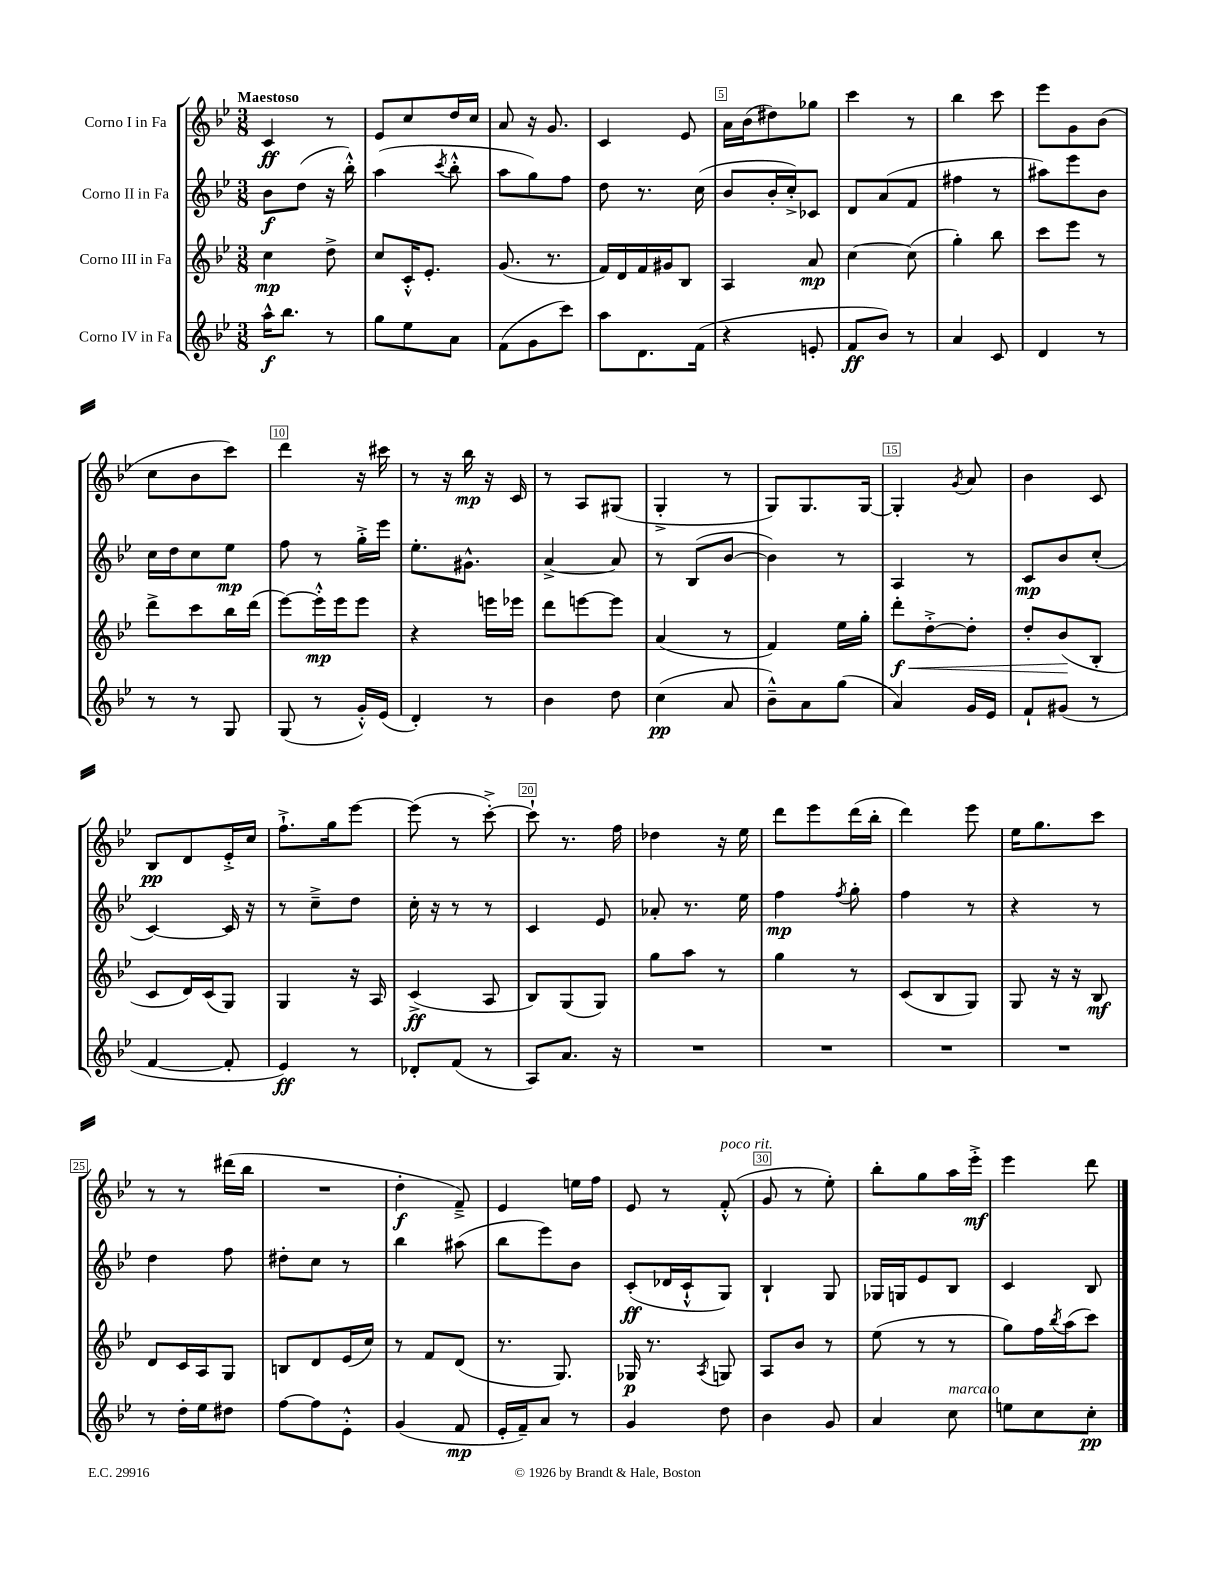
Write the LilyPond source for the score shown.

<<
\new StaffGroup <<
\new Staff = "s0" \with { instrumentName = "Corno I in Fa" } {
    \clef treble \key bes \major \numericTimeSignature \time 3/8 \tempo "Maestoso"
    c'4\ff r8 |
    ees'8 c''8 d''16 c''16 |
    a'8 r16 g'8. |
    c'4 ees'8 |
    a'16 bes'16( dis''8) ges''8 |
    c'''4 r8 |
    bes''4 c'''8 |
    ees'''8 g'8 bes'8( |
    c''8 bes'8 c'''8) |
    d'''4 r16 cis'''16 |
    r8 r16 bes''16\mp r16 c'16 |
    r8 a8 gis8( |
    g4-.-> r8 |
    g8) g8. g16~ |
    g4-. \acciaccatura { g'8 } a'8 |
    bes'4 c'8 |
    bes8\pp d'8 ees'16-.-> c''16 |
    f''8.-!-> g''16 ees'''8~ |
    ees'''8( r8 c'''8~-.->) |
    c'''8-! r8. f''16 |
    des''4 r16 ees''16 |
    d'''8 ees'''8 d'''16( bes''16-. |
    d'''4) ees'''8 |
    ees''16 g''8. c'''8 |
    r8 r8 dis'''16( bes''16 |
    R4. |
    d''4-.\f f'8--->) |
    ees'4 e''16 f''16 |
    ees'8 r8 f'8-.-^^\markup { \italic "poco rit." }( |
    g'8 r8 ees''8-.) |
    bes''8-. g''8 a''16 ees'''16-.->\mf |
    ees'''4 d'''8 \bar "|." |
}
\new Staff = "s1" \with { instrumentName = "Corno II in Fa" } {
    \clef treble \key bes \major \numericTimeSignature \time 3/8
    bes'8\f d''8( r16 bes''16-.-^) |
    a''4( \acciaccatura { c'''8 } bes''8-.-^ |
    a''8 g''8) f''8 |
    d''8 r8. c''16( |
    bes'8 bes'16-. c''16-.->) ces'8 |
    d'8 a'8( f'8 |
    fis''4 r8 |
    ais''8) ees'''8 bes'8 |
    c''16 d''16 c''8 ees''8\mp |
    f''8 r8 g''16-.-> ees'''16 |
    ees''8.-. gis'8.-^ |
    a'4~-> a'8 |
    r8 bes8( bes'8~ |
    bes'4) r8 |
    a4 r8 |
    c'8\mp bes'8 c''8-.( |
    c'4~) c'16 r16 |
    r8 c''8---> d''8 |
    c''16-. r16 r8 r8 |
    c'4 ees'8 |
    aes'8-. r8. ees''16 |
    f''4\mp \acciaccatura { f''8 } g''8-. |
    f''4 r8 |
    r4 r8 |
    d''4 f''8 |
    dis''8-. c''8 r8 |
    bes''4 ais''8( |
    bes''8 ees'''8) bes'8 |
    c'8-.\ff( des'16 c'16-!-^ g8) |
    bes4-! g8 |
    ges16 g16 ees'8 bes8 |
    c'4 bes8 \bar "|." |
}
\new Staff = "s2" \with { instrumentName = "Corno III in Fa" } {
    \clef treble \key bes \major \numericTimeSignature \time 3/8
    c''4\mp d''8-> |
    c''8 c'16-.-^ ees'8.-. |
    g'8.( r8. |
    f'16) d'16 f'16 gis'16 bes8 |
    a4 a'8\mp |
    c''4~ c''8( |
    g''4-.) bes''8 |
    c'''8 ees'''8 r8 |
    d'''8-> c'''8 bes''16 d'''16( |
    ees'''8~) ees'''16-.-^\mp ees'''16 ees'''8 |
    r4 e'''16 ees'''16 |
    d'''8 e'''8~ e'''8 |
    a'4( r8 |
    f'4) ees''16 g''16-. |
    d'''8-.\f\< d''8~-.-> d''8-. |
    d''8-. bes'8\!( bes8-. |
    c'8 d'16) c'16( g8) |
    g4 r16 a16 |
    c'4->\ff( a8 |
    bes8) g8( g8) |
    g''8 a''8 r8 |
    g''4 r8 |
    c'8( bes8 g8) |
    g8 r16 r16 bes8\mf |
    d'8 c'16 a16 g8 |
    b8 d'8 ees'16( c''16) |
    r8 f'8 d'8( |
    r8. g8.) |
    ges16\p r8. \acciaccatura { a8 } g8 |
    a8 bes'8 r8 |
    ees''8( r8 r8 |
    g''8) f''16 \acciaccatura { bes''8 } a''16( c'''8) \bar "|." |
}
\new Staff = "s3" \with { instrumentName = "Corno IV in Fa" } {
    \clef treble \key bes \major \numericTimeSignature \time 3/8
    a''16-^\f bes''8. r8 |
    g''8 ees''8 a'8 |
    f'8( g'8 c'''8) |
    a''8 d'8. f'16( |
    r4 e'8-. |
    f'8\ff bes'8) r8 |
    a'4 c'8 |
    d'4 r8 |
    r8 r8 g8 |
    g8( r8 g'16-.-^) ees'16( |
    d'4-.) r8 |
    bes'4 d''8 |
    c''4\pp( a'8 |
    bes'8---^) a'8 g''8( |
    a'4) g'16 ees'16 |
    f'8-! gis'8( r8 |
    f'4~ f'8-. |
    ees'4\ff) r8 |
    des'8-. f'8( r8 |
    a8) a'8. r16 |
    R4. |
    R4. |
    R4. |
    R4. |
    r8 d''16-. ees''16 dis''8 |
    f''8~ f''8 ees'8-.-^ |
    g'4( f'8\mp |
    ees'16-. f'16--) a'8 r8 |
    g'4 d''8 |
    bes'4 g'8 |
    a'4 c''8^\markup { \italic "marcato" } |
    e''8 c''8 c''8-.\pp \bar "|." |
}
>>
>>
\layout { \context { \Score \override BarNumber.break-visibility = ##(#f #t #t) barNumberVisibility = #(every-nth-bar-number-visible 5) \override BarNumber.stencil = #(make-stencil-boxer 0.1 0.3 ly:text-interface::print) } }
